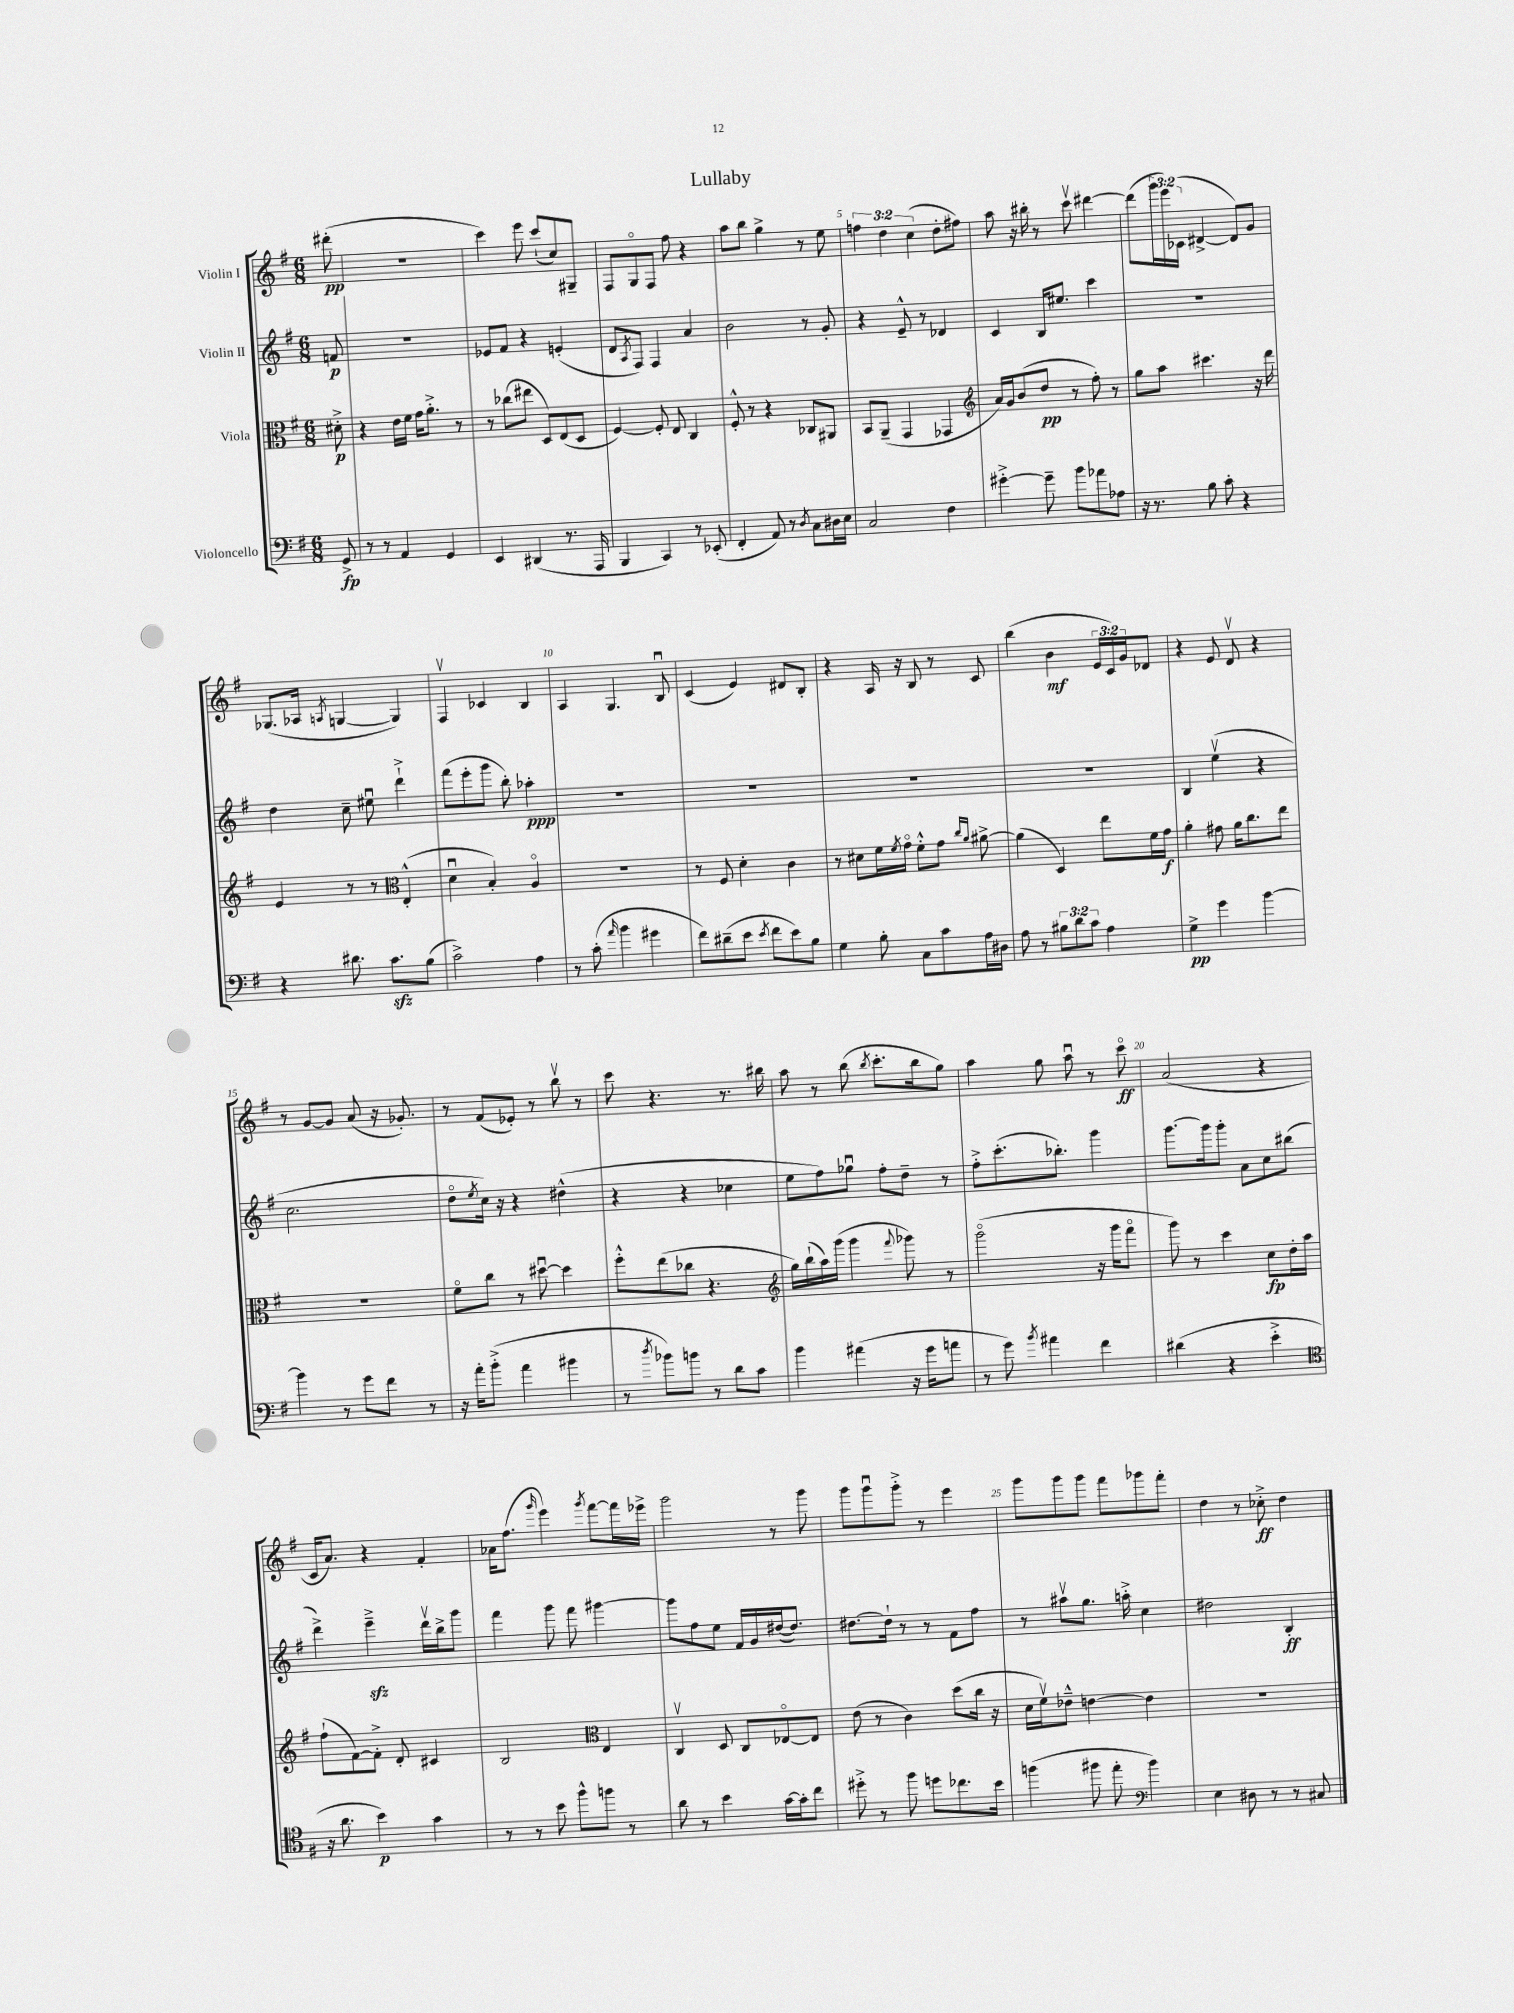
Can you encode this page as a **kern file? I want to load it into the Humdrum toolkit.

**kern	**kern	**kern	**kern
*staff4	*staff3	*staff2	*staff1
*clefF4	*clefC3	*clefG2	*clefG2
*k[f#]	*k[f#]	*k[f#]	*k[f#]
*M6/8	*M6/8	*M6/8	*M6/8
8GG^/	8d#'^\	8f/	(8ddd#'\
=	=	=	=
8r	4r	2.r	2.r
8r	.	.	.
4AA/	16e\LL	.	.
.	16f#\JJ	.	.
.	16g\LK	.	.
.	8.a'^\J	.	.
4GG/	.	.	.
.	8r	.	.
=	=	=	=
4EE/	8r	8e-/L	4ccc\)
.	(8cc-\L	8f#/J	.
(4DD#/	8ee#\J	4r	8eee\
.	8D/L)	.	(8ccc`/L
8.r	(8E/	(4e'/	8cc/)
.	8D/J	.	8G#~/J
16AAA/	.	.	.
=	=	=	=
4BBB/	[4F#/)	8d/L	8F#/L
.	.	8qA/	.
.	.	8F#/J)	8Go/
4CC/)	8F#'/]	4F#/	8F#/J
.	8E/	.	8ff#\
8r	4C/	4a/	4r
(8EE-'/	.	.	.
=	=	=	=
4FF#'/	8F#'^^/	2b\	8aa\L
.	8r	.	8bb\J
8AA/)	4r	.	4gg^\
8r	.	.	.
8qD/	.	.	.
8C\L	8C-/L	8r	8r
16D#\L	8AA#/J	8g'/	8ee\
16E\JJ	.	.	.
=	=	=	=
2C/	8BB/L	4r	6ff\
.	(8AA~/J	.	.
.	.	.	6dd\
.	4GG/	8e~^^/	.
.	.	.	(6cc\
.	.	8r	.
4F#\	4GG-/	4d-/	8dd'\L
.	.	.	8ff#\J)
=	=	=	=
*	*clefG2	*	*
[4g#'^\	16a/LL)	4c/	8aa\
.	16g/J	.	.
.	(8b/	.	16r
.	.	.	16bb#'\
8g#~\]	8dd/J	16B/LK	8r
.	.	8.ee#/J	.
8b\L	8r	.	8cccv\
8a-\	8ff#'\)	4ccc\	[4ddd#\
8A-\J	8r	.	.
=	=	=	=
16r	8gg\L	2.r	(8ddd#\]L
8.r	.	.	.
.	8aa\J	.	24ggg\L
.	.	.	24eee\)
.	.	.	(24c-\JJ
8B\	4.ccc#\	.	[4d#^/
8c'\	.	.	.
4r	.	.	8d#/]L)
.	16r	.	8g/J
.	16ddd\	.	.
=	=	=	=
4r	4e/	4dd\	(8.G-/L
.	.	.	16A-/Jk
.	.	.	8qA/
8.d#\	8r	8cc~\	[4G/
.	8r	8ee#u\	.
8.c\L	.	.	.
*	*clefC3	*	*
.	(4E'^^/	4ddd`^\	4G/])
(8B\J	.	.	.
=	=	=	=
2c^\)	4du\	(8fff#\L	4F#v/
.	.	8eee'\	.
.	4B'/)	8ggg\J	4c-/
.	.	8bb'\)	.
4A\	4Ao/	4aa-'\	4B/
=	=	=	=
8r	2.r	2.r	4A/
(8c'\	.	.	.
16qqa/	.	.	.
4b\	.	.	4.G/
4g#\	.	.	.
.	.	.	8Bu/
=	=	=	=
8f#\L)	8r	2.r	(4c/
(8d#~\	8F#/	.	.
8e\J	4d'\	.	4e/)
8qe/	.	.	.
8f#\L	.	.	.
8e\)	4c\	.	8d#/L
8B\J	.	.	8B'/J
=	=	=	=
4G\	8r	2.r	4r
.	8d#\L	.	.
8B'\	16f#\L	.	16A/
.	8qf#/	.	.
.	16go\JJ	.	16r
8C\L	8f#'^^\L	.	8B/
8c\	8g\J	.	8r
.	16qqcc/LL	.	.
.	16qqa/JJ	.	.
16A\L	[8a#^\	.	8c/
16D#\JJ	.	.	.
=	=	=	=
8A\	(4a#\]	2.r	(4bb\
8r	.	.	.
12B#\L	4D/)	.	4b\
12d\	.	.	.
12c\J	.	.	.
4A\	8ee\L	.	24e/LL
.	.	.	24c/)
.	.	.	24g/J
.	16f#\L	.	8d-/J
.	16g\JJ	.	.
=	=	=	=
4G^\	4a'\	4B/	4r
4g\	8g#\	(4eev\	8e/
.	16a\LK	.	8dv/
.	8.cc\	.	.
[4b\	.	4r	4r
.	8ee\J	.	.
=	=	=	=
4b\]	2.r	2.cc\	8r
.	.	.	[8g/L
8r	.	.	8g/]J
8g\L	.	.	(8a/
8f#\J	.	.	16r
.	.	.	8.g-'/)
8r	.	.	.
=	=	=	=
16r	8f#o\L	8ddo\L	8r
16a'\LK	.	.	.
.	.	8qee/	.
(8b'^\J	8cc\J	16cc\Jk)	(8f#/L
.	.	16r	.
4a\	8r	4r	8e-'/J)
.	[8dd#u\	.	8r
4b#\	4dd#\]	(4dd#^^\	8bbv\
.	.	.	8r
=	=	=	=
8r	8ff#'^^\L	4r	8ccc\
8qdd/	.	.	.
8b-\L)	(8ee\	.	4.r
8b\J	8cc-\J	4r	.
8r	4.r	.	.
8d\L	.	4cc-\	8.r
8c\J	.	.	.
.	.	.	16bb#\
=	=	=	=
*	*clefG2	*	*
4b\	16gg\LL)	8ee\L	8aa\
.	(16bb`\	.	.
.	16aa\)	8ff#\)	8r
.	(16ggg\JJ	.	.
(4a#\	4ggg\	8gg-u\J	(8bb\
.	.	.	8qbb/
.	.	8ff#'\L	8.ccc'\L
.	8qqfff#/	.	.
16r	8ggg-\)	8dd~\J	.
16g\LK	.	.	16bb\k
8a\J	8r	8r	8gg\J)
=	=	=	=
8r	(2gggo\	8ff#'^\L	4aa\
8g\)	.	(8.ccc'\	.
8qb/	.	.	.
4a#\	.	.	8gg\
.	.	8.bb-'\J)	.
.	.	.	8aau\
4f#\	16r	4ggg\	8r
.	16ggg\LK	.	.
.	8fff#o\J	.	8ccco\
=	=	=	=
(4d#\	8ggg\)	[8.ggg\L	(2a/
.	8r	.	.
.	.	16ggg\]k	.
4r	4ccc\	8ggg'\J	.
.	.	8a\L	.
4e'^\	8cc\L	8cc\	4r
.	16dd'\L	(8bb#\J	.
.	16aa\JJ	.	.
=	=	=	=
*clefC4	*	*	*
16r	(8ff#`\L	4ddd^\)	16c/LK
8.a\	.	.	8.a/J)
.	[8f#\)	.	.
4b\)	8f#'^\]J	4eee~^\	4r
.	8d'/	.	.
4g\	4c#/	16dddv\LL	4f#'/
.	.	16bb^\J	.
.	.	8ggg\J	.
=	=	=	=
8r	2B/	4fff#\	16a-\LK
.	.	.	(8.ff#\J
8r	.	.	.
.	.	.	16qqggg/
8b\	.	8ggg\	4eee\)
8ff#^^\L	.	8fff#\	.
*	*clefC3	*	*
.	.	.	8qggg/
8ff\J	4E/	[4ggg#\	[8fff#\L
8r	.	.	16fff#\]L
.	.	.	16eee-^\JJ
=	=	=	=
8a\	4Cv/	8ggg#\]L	2ggg\
8r	.	8ff#\	.
4b\	8D/	8ee\J	.
.	8C/L	16f#/LL	.
.	.	16g/	.
[16g\LL	[8E-o/	([16dd#/J	8r
16g'\]J	.	8.dd#/]J)	.
8cc\J	8E-/]J	.	8ggg\
=	=	=	=
8dd#'^\	(8e\	[8.dd#\L	8ggg\L
8r	8r	.	8gggu\
.	.	16dd#`\]Jk	.
8ff#\	4c\)	8r	8ggg'^\J
8dd\L	.	8r	8r
8.cc-\	(8dd\L	8f#\L	4eee\
.	16cc\Jk	8ff#\J	.
16b\Jk	16r	.	.
=	=	=	=
(4ff\	16d\LL	8r	8ggg\L
.	16f#v\J)	.	.
.	8e-~^^\J	8aa#v\L	8ggg\
8ff#\	[4e\	8.gg\J	8ggg\J
8ee'\	.	.	8fff#\L
.	.	16aa'^\	.
*clefF4	*	*	*
4b\)	4e\]	4cc\	8ggg-\
.	.	.	8fff#'\J
=	=	=	=
4E\	2.r	2dd#\	4dd\
8D#\	.	.	8r
8r	.	.	8cc-'^\
8r	.	4B'/	4dd\
8C#/	.	.	.
==	==	==	==
*-	*-	*-	*-
